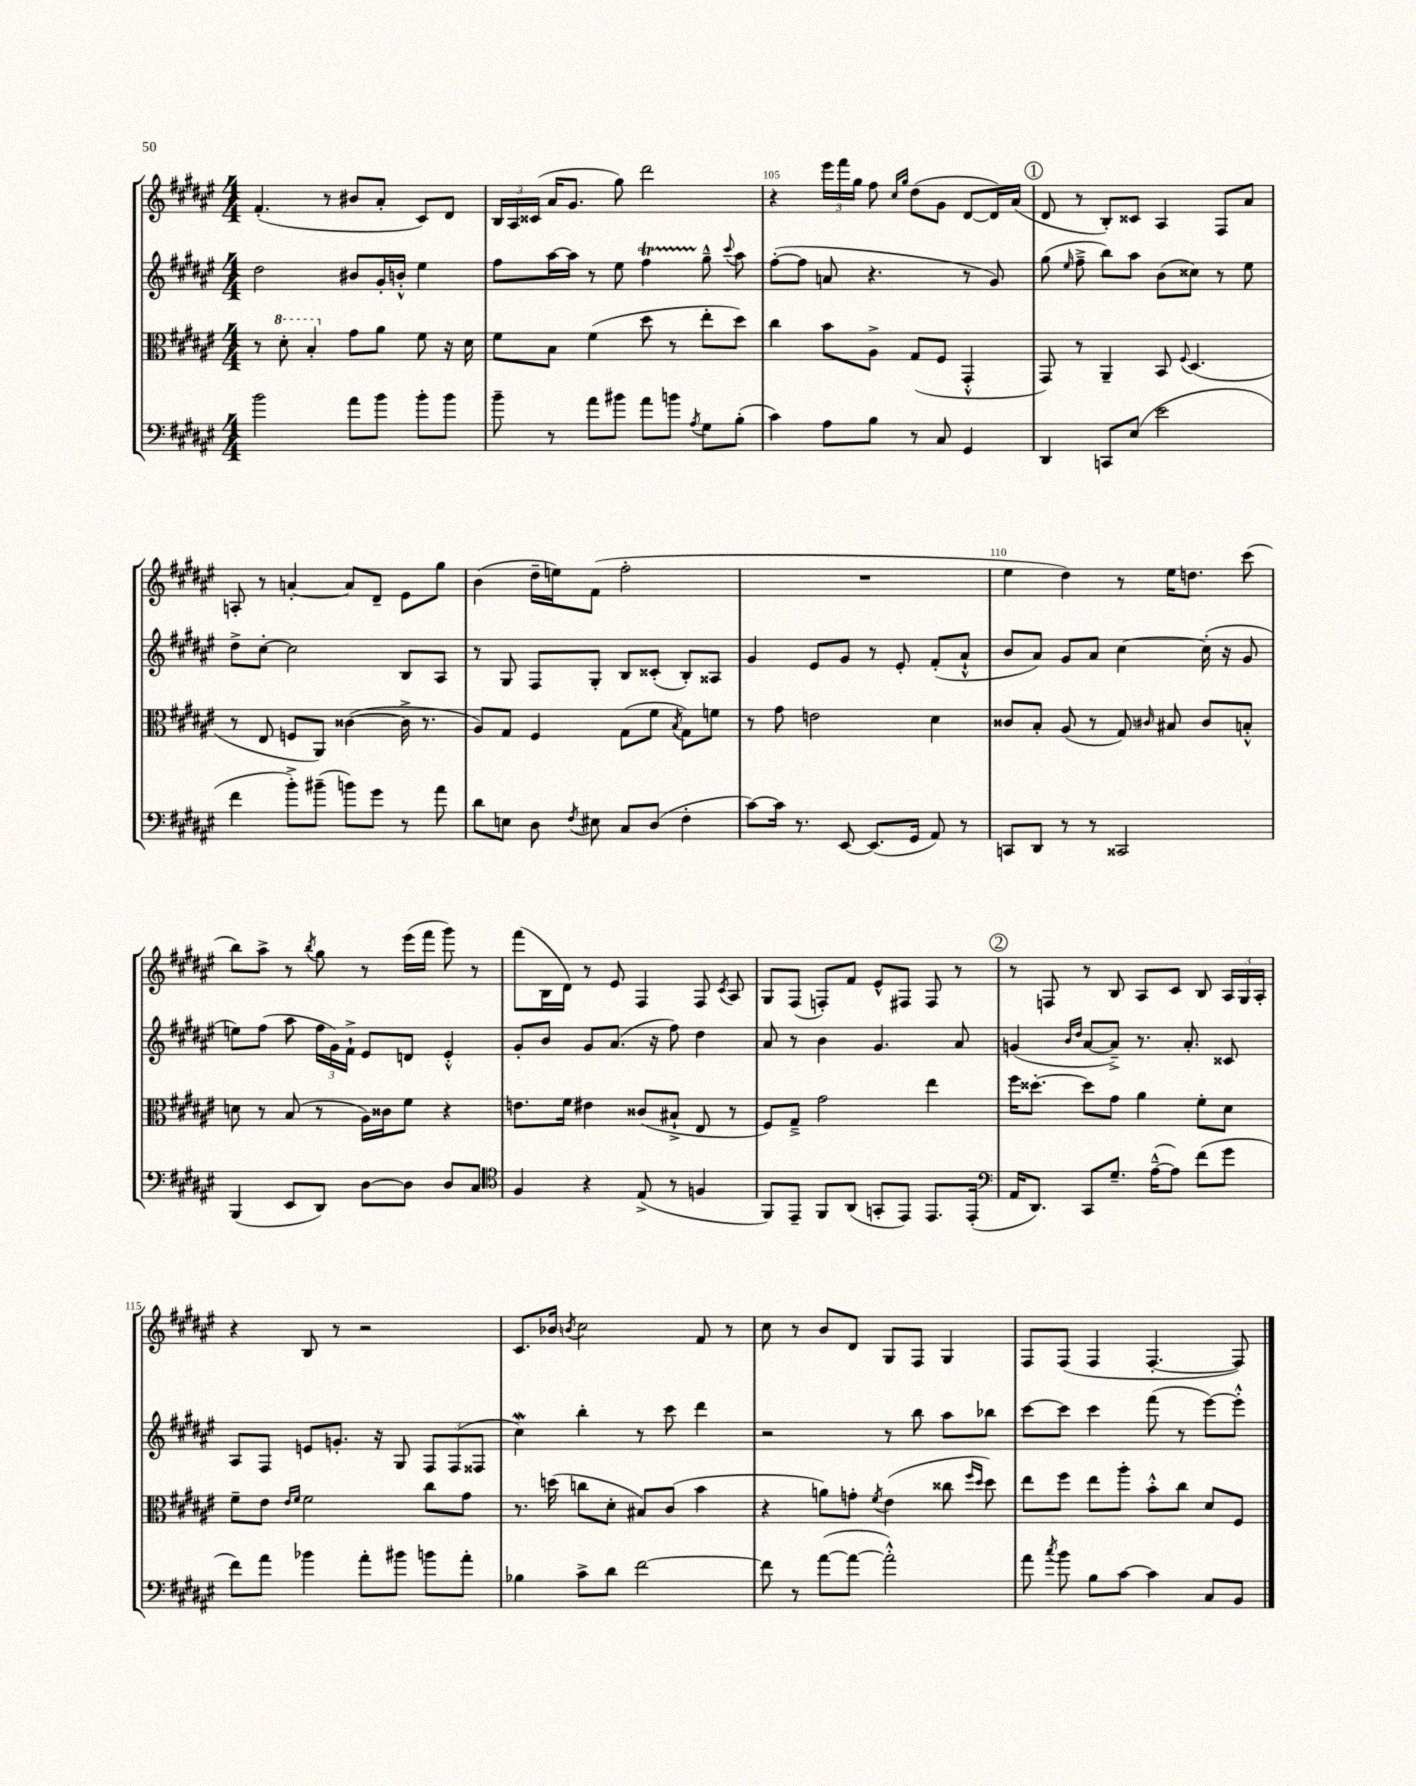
<<
\new StaffGroup <<
\new Staff = "s0" {
    \clef treble \key fis \major \numericTimeSignature \time 4/4
    \autoBeamOff fis'4.-.( r8 bis'8[ ais'8]-. cis'8[) dis'8] |
    \tuplet 3/2 { b16[ ais16 cisis'16]( } ais'16[ gis'8.] gis''8) dis'''2 |
    r4 \tuplet 3/2 { eis'''16[ fis'''16 gis''16] } fis''8 \grace { cis''16[ gis''16] } dis''8[( gis'8] dis'8[~ dis'16) ais'16]( |
    \mark \markup { \circle "1" } dis'8 r8 b8[-.) cisis'8] ais4 fis8[ ais'8] |
    a8-. r8 a'4~-. a'8[ dis'8]-- eis'8[ gis''8] |
    b'4( dis''16[-- e''16) fis'8]( fis''2-. |
    R1 |
    eis''4 dis''4) r8 eis''16[ d''8.] cis'''8( |
    b''8[) ais''8]-> r8 \acciaccatura { b''8 } gis''8 r8 eis'''16[( fis'''16] gis'''8) r8 |
    fis'''8[( b16 dis'16]) r8 eis'8 fis4 fis8 \acciaccatura { cis'8 } ais8 |
    gis8[ fis8]( f8[-.) fis'8] eis'8[-^ fis8] fis8 r8 |
    \mark \markup { \circle "2" } r8 f8 r8 b8 ais8[ cis'8] b8 \tuplet 3/2 { ais16[ gis16 ais16]-. } |
    r4 b8 r8 r2 |
    cis'8.[ bes'16] \acciaccatura { b'8 } cis''2 fis'8 r8 |
    cis''8 r8 b'8[ dis'8] gis8[ fis8] gis4 |
    fis8[ fis8]( fis4 fis4.~-. fis8) \bar "|." |
}
\new Staff = "s1" {
    \clef treble \key fis \major \numericTimeSignature \time 4/4
    \autoBeamOff dis''2 bis'8[ gis'16-. b'16]-.-^ eis''4 |
    fis''8[ ais''16~ ais''16] r8 eis''8 fis''4\startTrillSpan gis''8---^\stopTrillSpan \appoggiatura { cis'''8 } ais''8 |
    fis''8[~-.( fis''8] a'8 r4. r8 gis'8) |
    \mark \markup { \circle "1" } gis''8( \grace { eis''16 } fis''8---> b''8[) ais''8] b'8[( cisis''8]) r8 eis''8 |
    dis''8[-> cis''8]~-. cis''2 b8[ ais8] |
    r8 gis8 fis8[ gis8]-. b8[ cisis'8]-.( b8[-.) aisis8] |
    gis'4 eis'8[ gis'8] r8 eis'8-. fis'8[-.( ais'8]-!-^ |
    b'8[ ais'8]) gis'8[ ais'8] cis''4~ cis''16-.( r16 gis'8 |
    e''8[) fis''8]( ais''8 \tuplet 3/2 { fis''16[ gis'16) fis'16]-!-> } eis'8[ d'8] eis'4-.-^ |
    gis'8[-. b'8] gis'8[ ais'8.]( r16 fis''8) dis''4 |
    ais'8 r8 b'4 gis'4. ais'8 |
    \mark \markup { \circle "2" } g'4( \grace { b'16[ dis''16] } ais'8[~ ais'8]--->) r8. ais'8.-. cisis'8 |
    ais8[ fis8] e'8[ g'8.]-. r16 gis8 \tuplet 3/2 { fis8[ fis8( fisis8] } |
    cis''4\mordent) b''4-. r8 cis'''8 dis'''4 |
    r2 r8 b''8 ais''8[ bes''8] |
    cis'''8[~ cis'''8] cis'''4 fis'''8( r8 eis'''8[~) eis'''8]-.-^ \bar "|." |
}
\new Staff = "s2" {
    \clef alto \key fis \major \numericTimeSignature \time 4/4
    \autoBeamOff r8 \ottava #1 dis''8-. b'4-. \ottava #0 gis'8[ ais'8] fis'8 r16 dis'16 |
    fis'8[ b8] fis'4( dis''8 r8 eis''8[-. dis''8]) |
    cis''4 b'8[ ais8]-> gis8[( fis8] gis,4-.-^ |
    \mark \markup { \circle "1" } gis,8) r8 ais,4-- b,8 \appoggiatura { fis8 } dis4.( |
    r8 eis8 f8[ ais,8]) cisis'4~( cisis'16-> r8. |
    ais8[) gis8] fis4 gis8[( fis'8] \acciaccatura { b8 } gis8[) f'8] |
    r8 gis'8 e'2 dis'4 |
    cisis'8[ b8]-. ais8( r8 gis8) \grace { cis'16 } bis8 cis'8[ b8]-.-^ |
    d'8 r8 b8( r8 ais16[) cisis'16 fis'8] r4 |
    e'8.[ fis'16] eis'4 cisis'8[( bis8]-!-> eis8 r8 |
    fis8[) gis8]---> gis'2 eis''4 |
    \mark \markup { \circle "2" } fis''16[ disis''8.]~-. disis''8[ gis'8] ais'4 fis'8[-. dis'8] |
    fis'8[-- eis'8] \grace { eis'16[ fis'16] } fis'2 cis''8[ gis'8] |
    r8. d''16( c''8[ dis'8]-. bis8[) cis'8]( b'4 |
    r4 a'8[) g'8]-. \acciaccatura { fis'8 } eis'4( cisis''8 \grace { fis''16[ dis''16] } dis''8) |
    eis''8[ fis''8] eis''8[ ais''8]-. b'8[-.-^ cis''8] dis'8[ fis8] \bar "|." |
}
\new Staff = "s3" {
    \clef bass \key fis \major \numericTimeSignature \time 4/4
    \autoBeamOff b'2 ais'8[ b'8] b'8[-. b'8] |
    b'8-- r8 ais'8[ bis'8] ais'8[ b'8] \acciaccatura { ais8 } gis8[ b8]-.( |
    cis'4) ais8[ b8] r8 cis8 gis,4 |
    \mark \markup { \circle "1" } dis,4 c,8[ eis8]( eis'2 |
    fis'4 b'8[-.->) bis'8]--( b'8[) gis'8] r8 ais'8 |
    dis'8[ e8] dis8 \acciaccatura { fis8 } eis8 cis8[ dis8]( fis4-. |
    cis'8[~) cis'16] r8. eis,8~ eis,8.[( gis,16] ais,8) r8 |
    c,8[ dis,8] r8 r8 cisis,2 |
    b,,4( eis,8[ dis,8]) dis8[~ dis8] dis8[ cis8] |
    \clef tenor fis4 r4 eis8->( r8 f4 |
    fis,8[) eis,8]-- fis,8[ ais,8]( g,8[-. eis,8]) eis,8.[ eis,16]-.( |
    \mark \markup { \circle "2" } \clef bass ais,16[ dis,8.]) cis,8[ gis8.]-- ais16[~---^( ais8]) fis'8[( gis'8] |
    fis'8[) ais'8] bes'4 ais'8[-. bis'8] b'8[ ais'8]-. |
    bes4 cis'8[-> dis'8] fis'2~ |
    fis'8 r8 ais'8[~( ais'8]~ ais'2-.-^) |
    ais'8 \acciaccatura { cis''8 } b'8 b8[ cis'8]~ cis'4 cis8[ b,8] \bar "|." |
}
>>
>>
\layout { \context { \Score currentBarNumber = #103 \override BarNumber.break-visibility = ##(#f #t #t) barNumberVisibility = #(every-nth-bar-number-visible 5) } }
